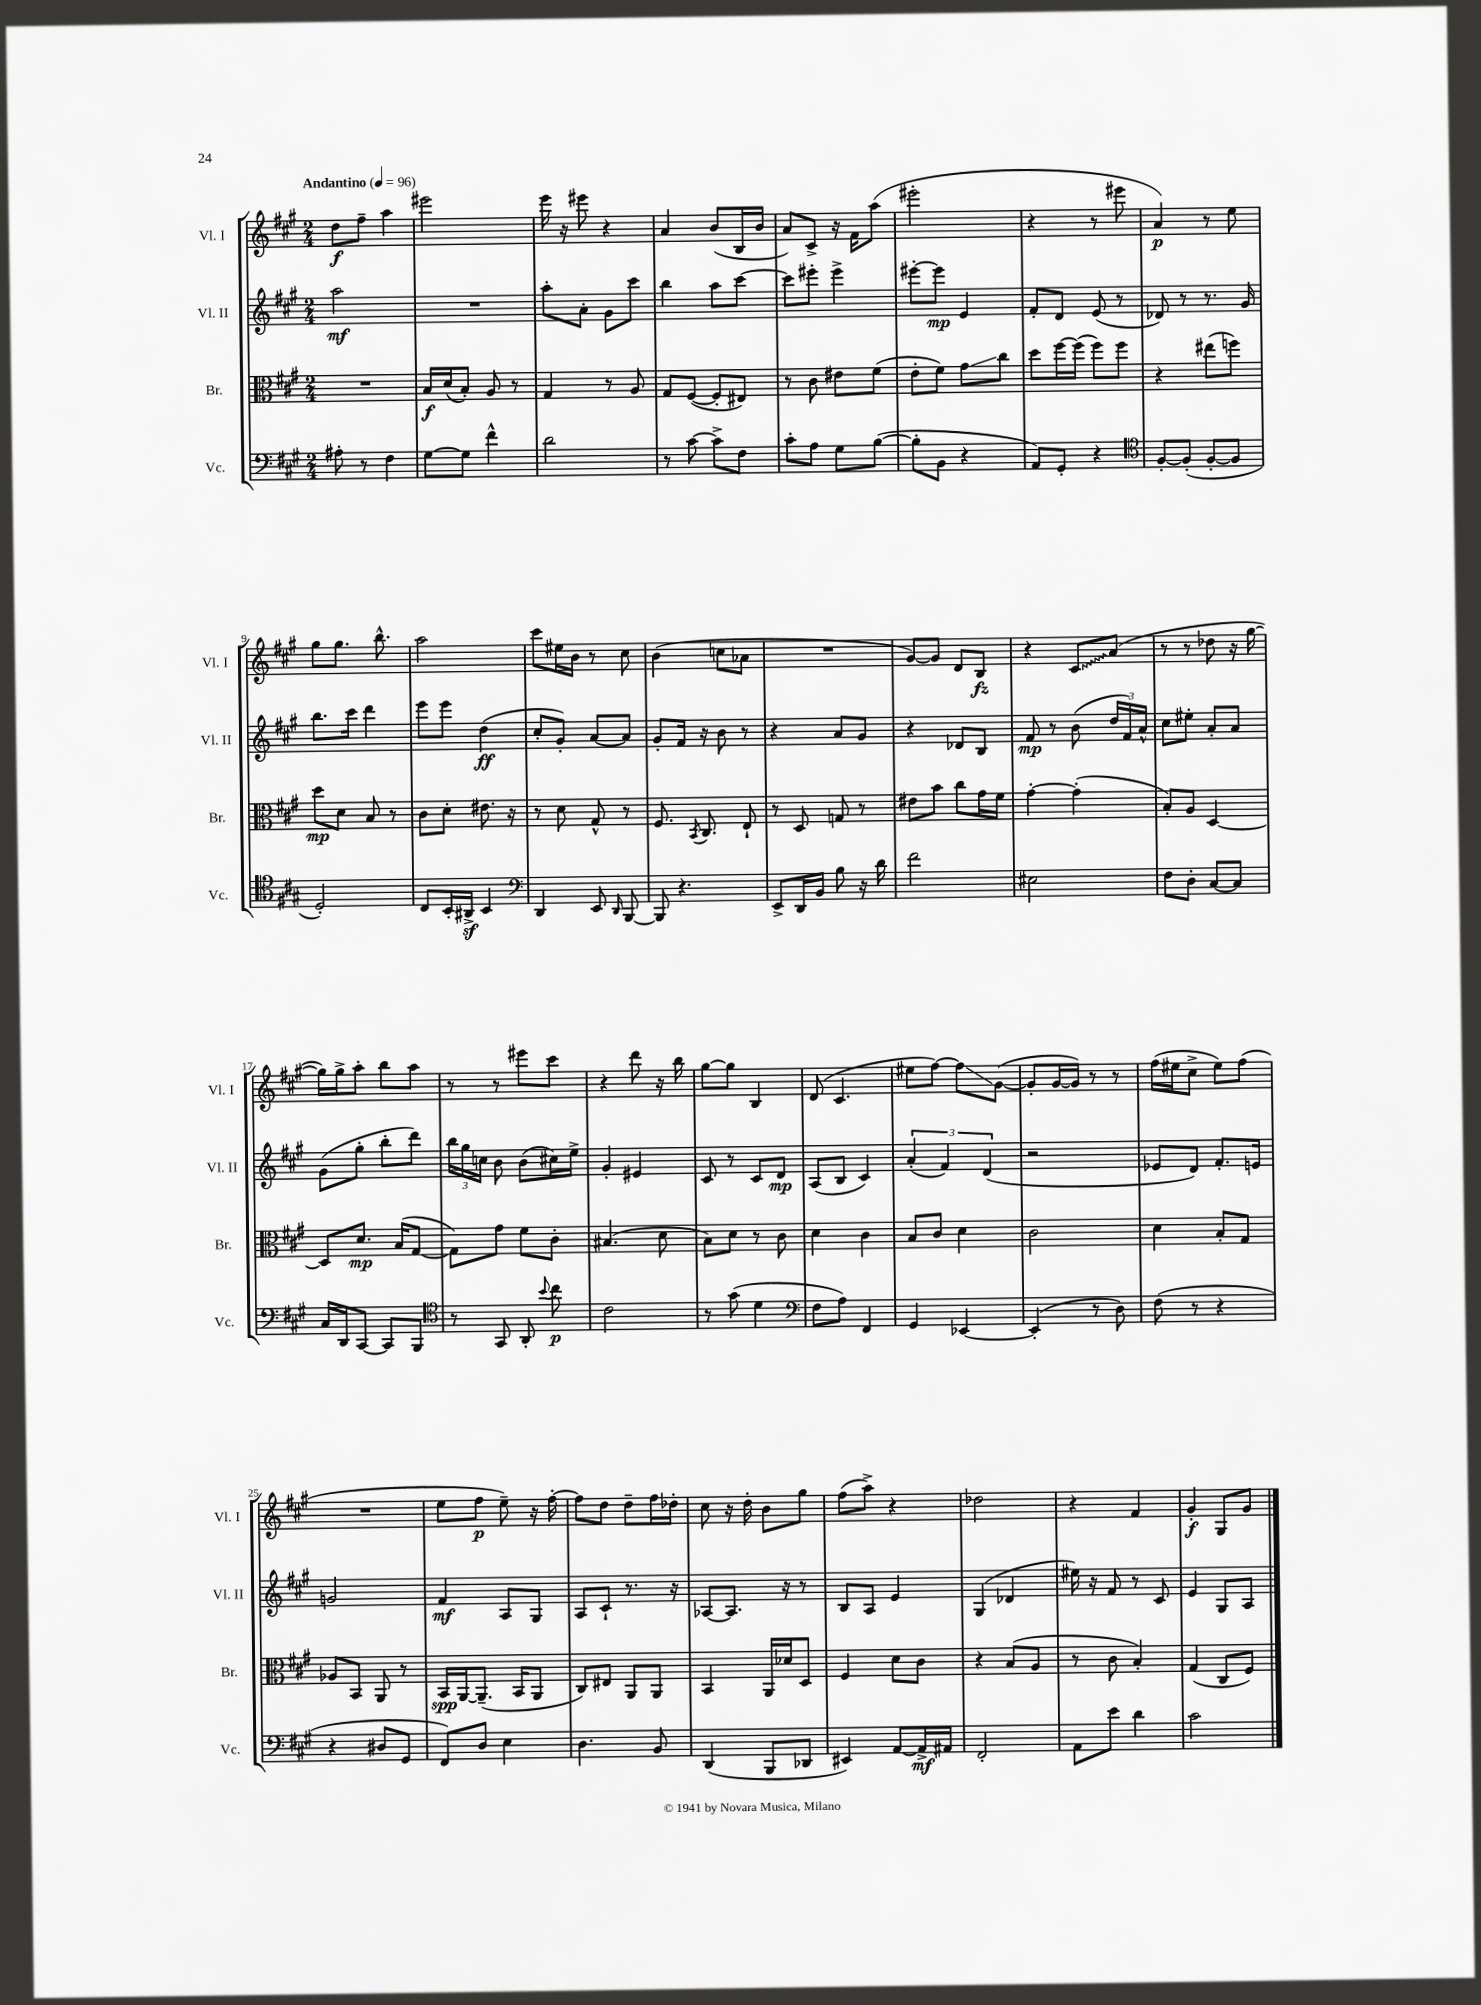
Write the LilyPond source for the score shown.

<<
\new StaffGroup <<
\new Staff = "s0" \with { instrumentName = "Vl. I" shortInstrumentName = "Vl. I" } {
    \clef treble \key a \major \numericTimeSignature \time 2/4 \tempo "Andantino" 4 = 96
    \autoBeamOff d''8[\f fis''8]-- a''4 |
    eis'''2 |
    e'''16 r16 eis'''8 r4 |
    a'4 b'8[( b16 b'16] |
    a'8[) cis'8]-> r16 fis'16[ a''8]( |
    eis'''2-. |
    r4 r8 eis'''8 |
    a'4\p) r8 e''8 |
    gis''8[ gis''8.] b''8.-^ |
    a''2 |
    cis'''8[ eis''16 b'16] r8 cis''8 |
    b'4( c''8[ aes'8] |
    R2 |
    gis'8[~) gis'8] d'8[ b8]\fz |
    r4 \once \override Glissando.style = #'zigzag cis'8[\glissando a'8]( |
    r8 r8 des''8 r16 gis''16~ |
    gis''16[) gis''16-> a''8]-. b''8[ a''8] |
    r8 r8 eis'''8[ cis'''8] |
    r4 d'''8 r16 b''16 |
    gis''8[~ gis''8] b4 |
    d'8( cis'4. |
    eis''8[ fis''8]~) fis''8[\glissando gis'8]~( |
    gis'8[-. gis'16~ gis'16]) r8 r8 |
    fis''16[( eis''16 cis''8]-> eis''8[) fis''8]( |
    R2 |
    e''8[ fis''8]\p e''8--) r16 fis''16~-. |
    fis''8[ d''8] d''8[-- fis''16 des''16]-. |
    cis''8 r16 d''16-. b'8[ gis''8] |
    fis''8[( a''8]->) r4 |
    des''2 |
    r4 fis'4 |
    gis'4-.\f gis8[ gis'8] \bar "|." |
}
\new Staff = "s1" \with { instrumentName = "Vl. II" shortInstrumentName = "Vl. II" } {
    \clef treble \key a \major \numericTimeSignature \time 2/4
    \autoBeamOff a''2\mf |
    R2 |
    a''8[-. a'8]-. gis'8[ cis'''8] |
    b''4 a''8[ cis'''8]~ |
    cis'''8[ eis'''8]-. eis'''4-> |
    eis'''8[~-. eis'''8]\mp e'4 |
    fis'8[-. d'8] e'8( r8 |
    des'8) r8 r8. gis'16 |
    b''8.[ cis'''16] d'''4 |
    e'''8[ e'''8] d''4\ff( |
    cis''8[-. gis'8]-.) a'8[~ a'8] |
    gis'8[-. fis'16] r16 b'8 r8 |
    r4 a'8[ gis'8] |
    r4 des'8[ b8] |
    fis'8\mp r8 b'8( \tuplet 3/2 { d''16[ fis'16) a'16]-^ } |
    cis''8[ eis''8]-. a'8[-. a'8] |
    gis'8[( gis''8]-. b''8[-. d'''8]) |
    \tuplet 3/2 { b''16[ gis''16 c''16] } b'8 b'8[( cis''16) e''16]-> |
    gis'4-. eis'4 |
    cis'8 r8 cis'8[ d'8]\mp |
    a8[( b8] cis'4) |
    \tuplet 3/2 { a'4-.( fis'4) d'4( } |
    r2 |
    ees'8[ d'8]) fis'8.[-. e'16] |
    g'2 |
    fis'4\mf a8[ gis8] |
    a8[ cis'8]-! r8. r16 |
    aes8[~ aes8.] r16 r8 |
    b8[ a8] e'4 |
    gis4( des'4 |
    eis''16) r16 fis'8 r8 cis'8 |
    e'4 gis8[ a8] \bar "|." |
}
\new Staff = "s2" \with { instrumentName = "Br." shortInstrumentName = "Br." } {
    \clef alto \key a \major \numericTimeSignature \time 2/4
    \autoBeamOff R2 |
    b16[\f d'16( b8]-.) a8 r8 |
    gis4 r8 a8 |
    gis8[ fis8]~( fis8[-. eis8]) |
    r8 cis'8 eis'8[ fis'8]( |
    e'8[-. fis'8]) gis'8[\glissando cis''8] |
    d''8[ fis''16~ fis''16]( fis''8[) fis''8] |
    r4 eis''8[( f''8]) |
    d''8[\mp d'8] b8 r8 |
    cis'8[ d'8]-. eis'8. r16 |
    r8 d'8 gis8-^ r8 |
    fis8. \acciaccatura { b,8 } cis8. e8-! |
    r8 d8 g8 r8 |
    eis'8[ b'8] cis''8[ gis'16 fis'16] |
    gis'4~-. gis'4-.( |
    b8[-.) a8] d4~ |
    d8[ d'8.]\mp b16[( gis8]~ |
    gis8[) gis'8] fis'8[ cis'8]-. |
    bis4.( d'8 |
    b8[) d'8] r8 cis'8 |
    d'4 cis'4 |
    b8[ cis'8] d'4 |
    cis'2 |
    d'4 b8[-. gis8] |
    aes8[ b,8] a,8 r8 |
    b,16[\spp a,16~ a,8.]--( b,16[ a,8] |
    cis8[) eis8] a,8[ a,8] |
    b,4 a,16[ des'16 d8] |
    fis4 d'8[ cis'8] |
    r4 b8[( a8] |
    r8 cis'8 b4-.) |
    gis4( cis8[ fis8]) \bar "|." |
}
\new Staff = "s3" \with { instrumentName = "Vc." shortInstrumentName = "Vc." } {
    \clef bass \key a \major \numericTimeSignature \time 2/4
    \autoBeamOff ais8-. r8 fis4 |
    gis8[~ gis8] fis'4-^ |
    d'2 |
    r8 cis'8~ cis'8[-> fis8] |
    cis'8[-. a8] gis8[ b8]~( |
    b8[-. b,8] r4 |
    a,8[) gis,8]-. r4 |
    \clef tenor fis8[~-. fis8]-.( fis8[~-. fis8] |
    d2-.) |
    cis8[ b,16-. ais,16]->\sf b,4 |
    \clef bass d,4 e,8 \grace { d,16 } b,,8~ |
    b,,8 r4. |
    e,8[-> d,16 b,16] b8 r16 d'16 |
    fis'2 |
    eis2 |
    fis8[ d8]-. cis8[~ cis8] |
    cis16[ d,16 cis,8]~ cis,8[ b,,8] |
    \clef tenor r8 gis,8 a,8-. \appoggiatura { b'8 } cis''8\p |
    cis'2 |
    r8 gis'8( d'4 |
    \clef bass fis8[ a8]) fis,4 |
    gis,4 ees,4~ |
    ees,4-.( r8 d8) |
    fis8( r8 r4 |
    r4 dis8[ gis,8] |
    fis,8[) d8] e4 |
    d4. b,8 |
    d,4( b,,8[ des,8] |
    eis,4) a,8[~ a,16->\mf ais,16] |
    fis,2-. |
    a,8[ e'8] d'4 |
    cis'2 \bar "|." |
}
>>
>>
